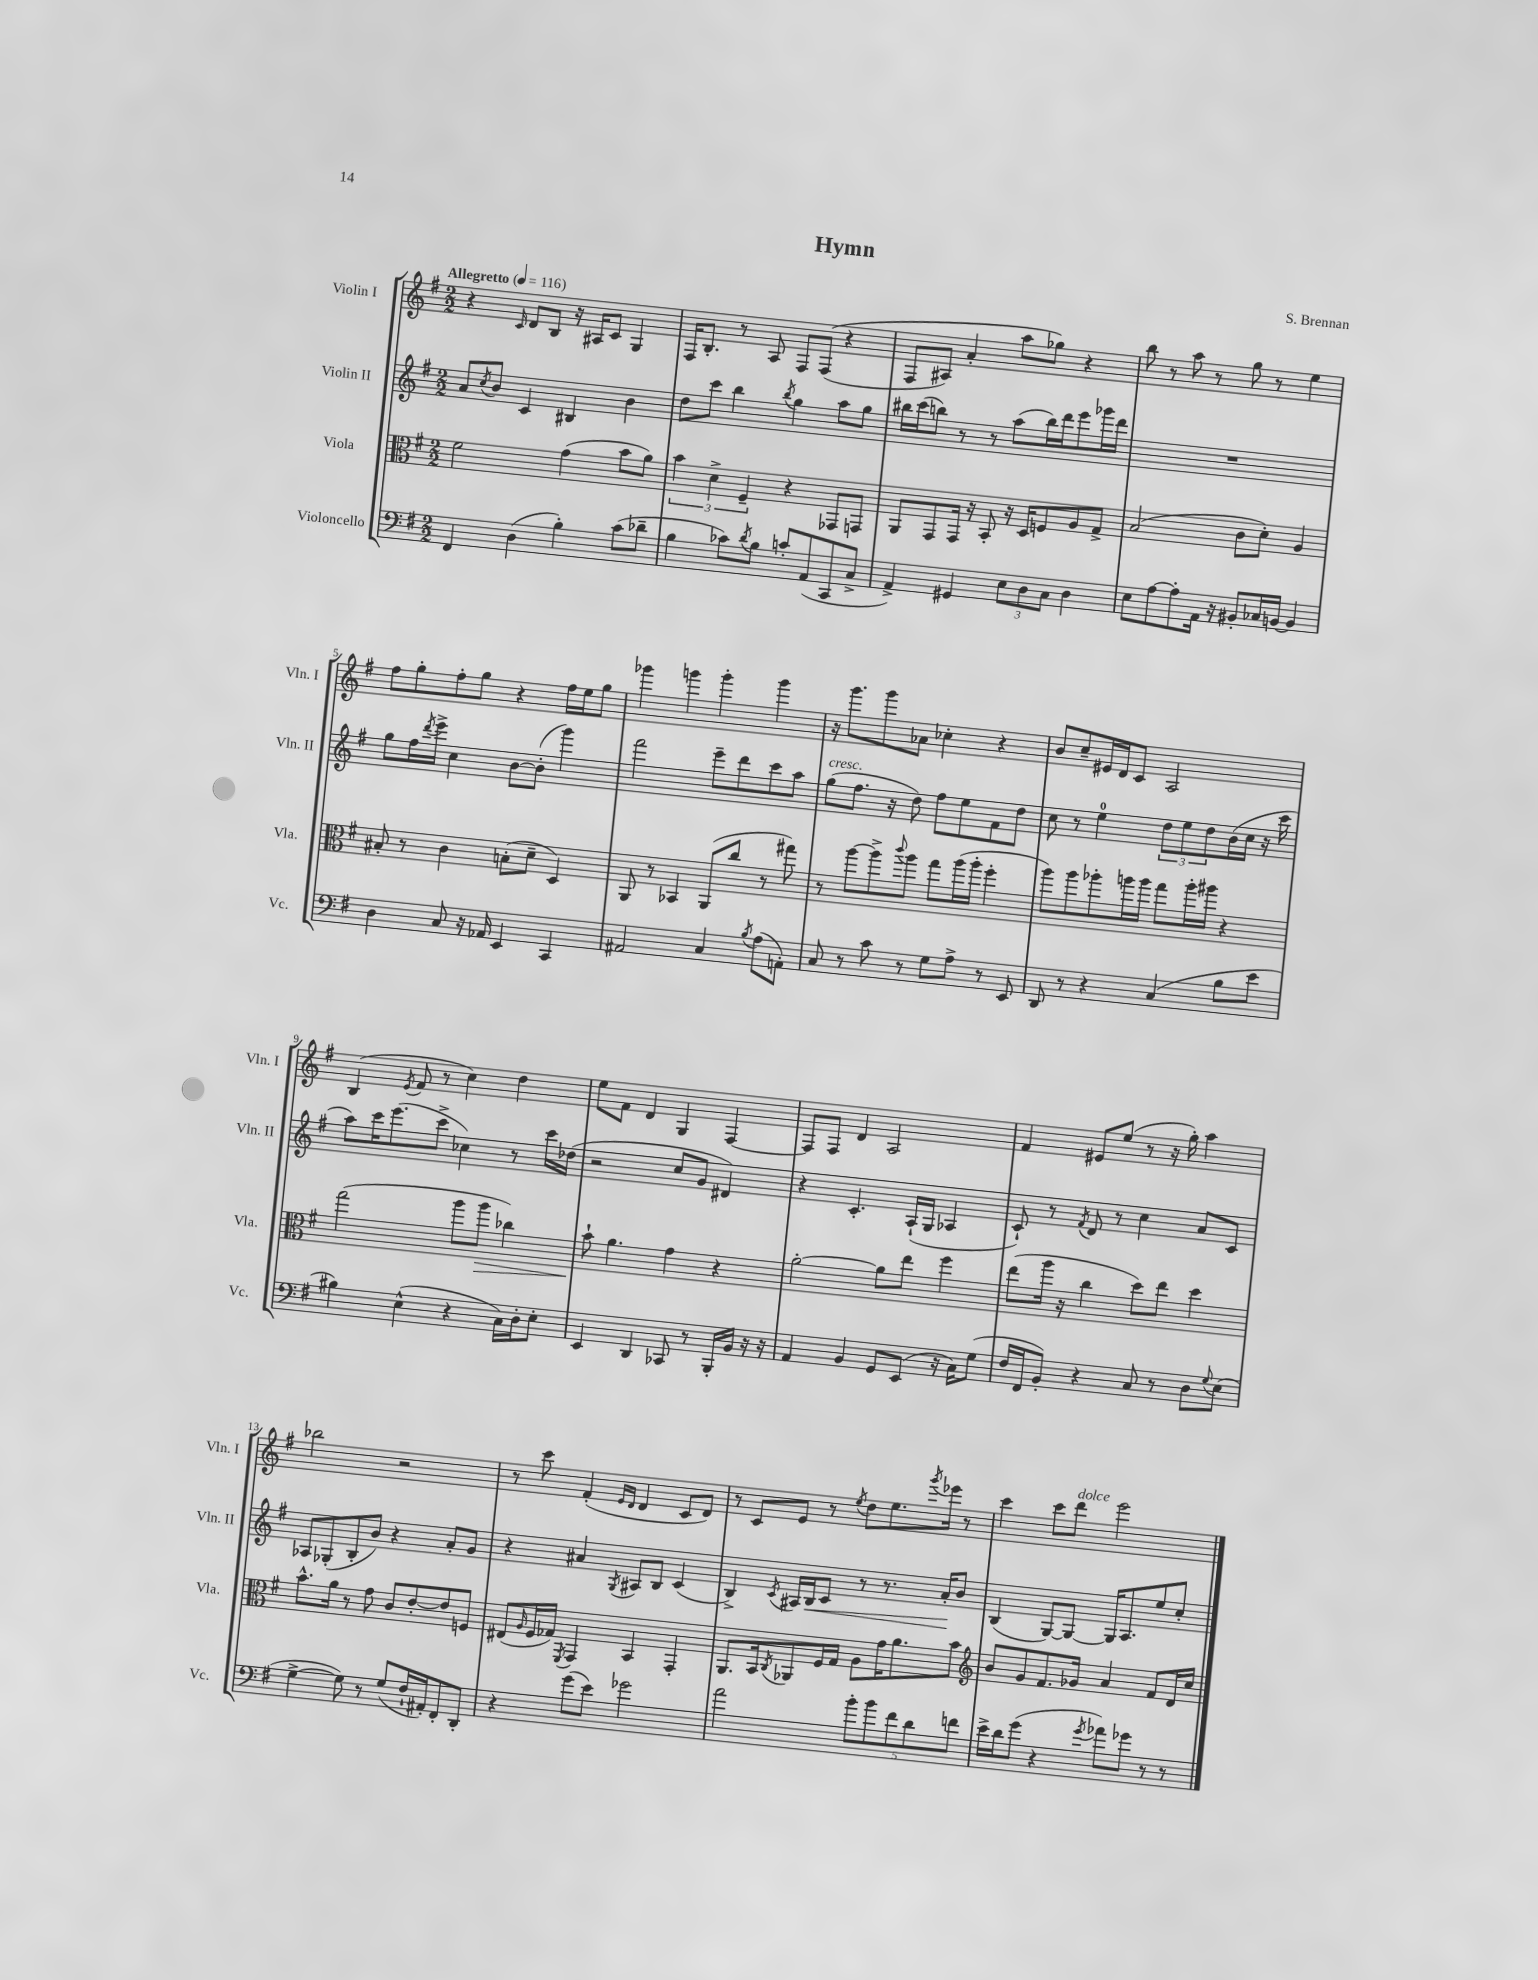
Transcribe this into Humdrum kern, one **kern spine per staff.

**kern	**kern	**kern	**kern
*staff4	*staff3	*staff2	*staff1
*clefF4	*clefC3	*clefG2	*clefG2
*k[f#]	*k[f#]	*k[f#]	*k[f#]
*M2/2	*M2/2	*M2/2	*M2/2
*MM116	*MM116	*MM116	*MM116
4FF#/	2f#\	8a/L	4r
.	.	8qcc/	.
.	.	8b/J	.
.	.	.	16qqc/
(4D\	.	4c/	8d/L
.	.	.	8B/J
4B'\)	(4g\	4B#/	16r
.	.	.	16A#/LK
.	.	.	8c/J
(8c\L	8b\L	4b\	4G/
8d-~\J	8a\J)	.	.
=	=	=	=
4B\	6b\	8dd\L	16F#/LK
.	.	.	8.B'/J
.	.	8ccc\J	.
.	6d^\	.	.
8c-\L)	.	4bb\	8r
.	6F#~/	.	.
8qd/	.	.	.
8B\J	.	.	8A/
.	.	8qbb/	.
8c'/L	4r	4gg\	8F#/L
(8AA/	.	.	&((8F#/J
8CC/	8GG-/L	8aa\L	4r
8C^/J	8GG/J	8gg\J	.
=	=	=	=
4AA^/)	8AA/L	16bb#\LL	8F#/L
.	.	(16ccc\J	.
.	8GG/	8bb\J)	8A#/J)
4GG#/	16GG/Jk	8r	4a'/
.	16r	.	.
.	8BB'/	8r	.
12E\L	16r	(8aa\L	8aa\L
.	16D/LK	.	.
12D\	.	.	.
.	8F/	16bb\L)	8gg-\J&)
12C\J	.	.	.
.	.	16ddd\J	.
4D\	8A/	8eee\	4r
.	8G^/J	16ggg-\L	.
.	.	16ddd\JJ	.
=	=	=	=
8E\L	(2B/	1r	8bb\
[8A\	.	.	8r
8A'\]	.	.	8aa\
16AA\Jk	.	.	8r
16r	.	.	.
8BB#'/L	8c\L	.	8gg\
16C-/L	8d'\J)	.	8r
[16BB/JJ	.	.	.
4BB/]	4A/	.	4ee\
=	=	=	=
4D\	8B#'/	8gg\L	8ff#\L
.	8r	16ff#\L	8gg'\
.	.	8qddd/	.
.	.	16eee^\JJ	.
8C/	4c\	4cc\	8ff#'\
16r	.	.	8gg\J
16AA-/	.	.	.
4EE/	(8B'\L	[8b\L	4r
.	8d~\J	(8b'\]J	.
4CC/	4D/)	4ggg\)	16ff#\LL
.	.	.	16ee\J
.	.	.	8gg\J
=	=	=	=
2AA#/	8AA/	2fff#\	4ggg-\
.	8r	.	.
.	4BB-/	.	4ggg\
4C/	(8AA/L	8eee~\L	4ggg'\
.	8cc/J	8ddd\	.
8qB/	.	.	.
(8A\L	8r	8ccc\	4ggg\
8AA'\J)	8gg#\)	8aa\J	.
=	=	=	=
8C/	8r	(8gg\L	16r
.	.	.	8.ggg\L
8r	[8aa\L	8.ff#\J	.
8c\	8aa^\]	.	8ggg\
.	.	16r	.
.	8qqccc/	.	.
8r	8aa\J	8dd\)	8a-\J
8G\L	8gg\L	8ff#\L	4cc-'\
8A^\J	(16aa\L	8ee\	.
.	16aa'\JJ	.	.
8r	4ff#'\	8f#\	4r
8EE/	.	8dd\J	.
=	=	=	=
8DD/	8aa\L)	8cc\	8b/L
8r	8aa\	8r	8cc~/
4r	8aa-'\	4ee\	16e#/L
.	.	.	16d/J
.	16aa\L	.	8c/J
.	16aa\JJ	.	.
(4C/	8gg\L	12dd\L	2A/
.	.	12ee\	.
.	16aa'\L	.	.
.	.	12dd\	.
.	16aa#\JJ	.	.
8B\L	4r	(16b\L	.
.	.	16cc\JJ	.
8e\J	.	16r	.
.	.	16ccc\	.
=	=	=	=
4B#\)	(2gg\	8aa\L)	(4B/
.	.	16ccc\K	.
.	.	(8.eee\	.
.	.	.	8qe/
(4E^^\	.	.	8f#/
.	.	8ccc^\J	8r
4r	8aa\L	4cc-\)	4cc\)
.	8aa\J	.	.
16C\LL)	4cc-\)	8r	4dd\
16D'\J	.	.	.
8E'\J	.	16ccc\LL	.
.	.	(16dd-\JJ	.
=	=	=	=
4EE/	8b`\	2r	8ee\L
.	4.a\	.	8f#\J
4DD/	.	.	4d/
8CC-/	4g\	8cc/L	4G/
8r	.	8g/J	.
16BBB'/LL	4r	4d#/)	[4F#/
16BB/JJ	.	.	.
16r	.	.	.
16r	.	.	.
=	=	=	=
4AA/	[2a'\	4r	8F#/]L
.	.	.	8F#/J
4BB/	.	4.c'/	4d/
8GG/L	8a\]L	.	2A/
(8EE/J	8ee\J	(16A`/LL	.
.	.	16G/JJ	.
16r	4ff#\	4A-/	.
16C\LK)	.	.	.
(8G\J	.	.	.
=	=	=	=
16F#/LL	(8ee\L	8c`/)	4f#/
16FF#/J	.	.	.
8BB'/J)	16aa\Jk	8r	.
.	16r	.	.
.	.	8qf#/	.
4r	4cc\	8d/	8e#/L
.	.	8r	(8ee/J
8C/	8dd\L)	4cc\	8r
8r	8ee\J	.	16r
.	.	.	16gg'\)
8D\L	4dd\	8a/L	4aa\
8qqG/	.	.	.
(8E\J	.	8c/J	.
=	=	=	=
[4G^\	8.b^^\L	8A-/L	2bb-\
.	.	(8G-'/	.
.	16a\Jk	.	.
8G\])	8r	8B'/	.
8r	8g\	8b/J)	.
(8G/L	8c/L	4r	2r
16F#`/L	[8e'/	.	.
16AA#'/J)	.	.	.
8FF#'/	8e/]	8a'/L	.
8DD'/J	8F/J	8g/J	.
=	=	=	=
4r	(8E#/L	4r	8r
.	16qqA/	.	.
.	16F#/L	.	8ccc\
.	16G-/JJ)	.	.
.	8qFF#/	.	.
(8g\L	4GG/	4a#/	(4f#'/
8e\J)	.	.	.
.	.	.	16qqe/LL
.	.	8qG/	16qqd/JJ
2g-\	4BB/	8A#/L	4d/
.	.	8B/J	.
.	4GG'/	(4c/	8c/L
.	.	.	8d/J)
=	=	=	=
2a\	8.AA/L	4B^/)	8r
.	.	.	8c/L
.	16BB/k	.	.
.	8qC/	8qc/	.
.	8AA-/	16A#/LL	8e/J
.	.	16B/J	.
.	16F#/L	8c/J	8r
.	16G/JJ	.	.
.	.	.	8qee/
10b'\L	8A\L	8r	8dd\L
10b\	.	.	.
.	16g\K	8.r	8.ee\
.	8.a\	.	.
10f#\	.	.	.
10d\	.	.	.
.	.	.	8qggg/
.	.	16a'/LK	16eee-\Jk
.	8b\J	8b/J	8r
10f\J	.	.	.
=	=	=	=
*	*clefG2	*	*
16e^\LL	8b/L	(4B/	4ccc\
16d\J	.	.	.
(8g\J	8g/	.	.
4r	8.f#/	[8G/L)	8ccc\L
.	.	8G/_J	8ddd\J
.	16g-/Jk	.	.
8qg/	.	.	.
8a-\L)	4a/	16G/]LK	2eee\
.	.	8.A/	.
8g-\J	.	.	.
8r	8f#/L	8ee/	.
8r	16d/L	8cc'/J	.
.	16cc/JJ	.	.
==	==	==	==
*-	*-	*-	*-
